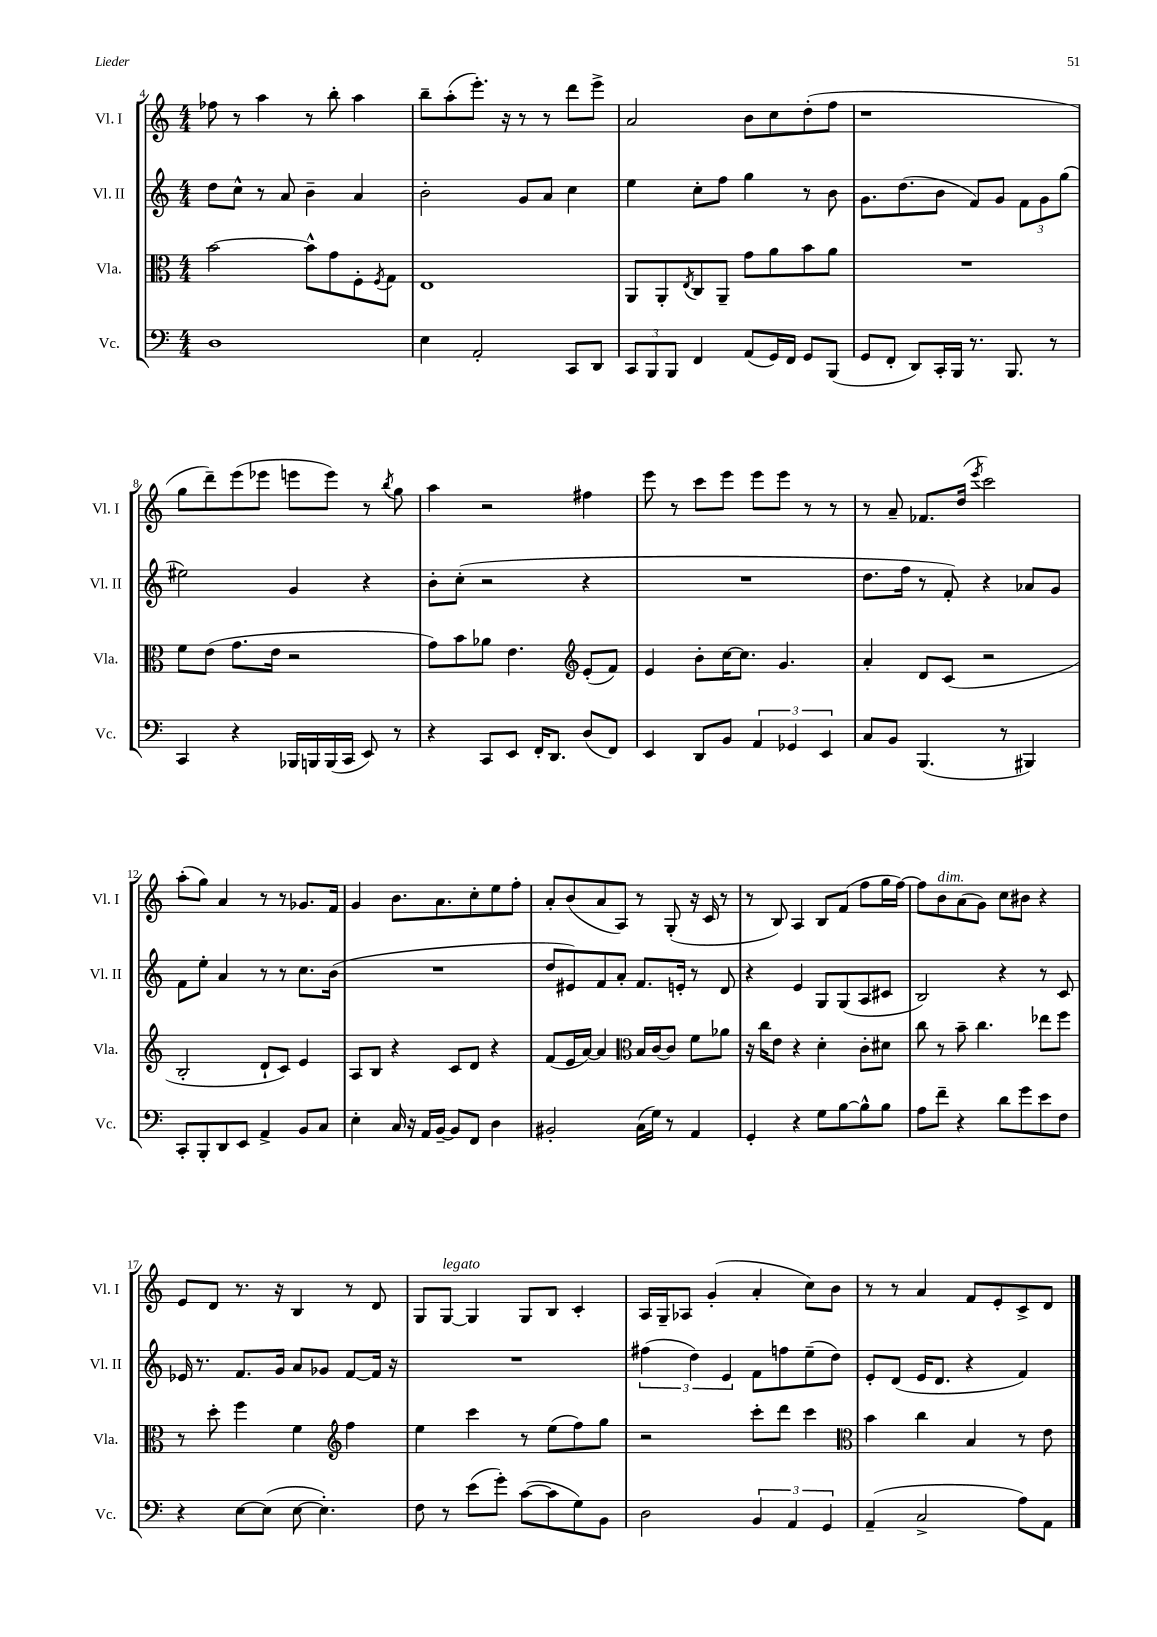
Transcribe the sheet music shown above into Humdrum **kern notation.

**kern	**kern	**kern	**kern
*part4	*part3	*part2	*part1
*staff4	*staff3	*staff2	*staff1
*I"Vc.	*I"Vla.	*I"Vl. II	*I"Vl. I
*I'Vc.	*I'Vla.	*I'Vl. II	*I'Vl. I
*clefF4	*clefC3	*clefG2	*clefG2
*k[]	*k[]	*k[]	*k[]
*M4/4	*M4/4	*M4/4	*M4/4
=4	=4	=4	=4
1D	[2b\	8dd\L	8ff-X\
.	.	8cc^^\J	8r
.	.	8r	4aa\
.	.	8a/	.
.	8b^^\L]	4b~\	8r
.	8g\	.	8bb'\
.	8F'\	4a/	4aa\
.	8qF/	.	.
.	8G\J	.	.
=5	=5	=5	=5
4E\	1E	2b'\	8bb~\L
.	.	.	(8aa'\
2AA'/	.	.	8.eee'\J)
.	.	.	16r
.	.	8g/L	8r
.	.	8a/J	8r
8CC/L	.	4cc\	8ddd\L
8DD/J	.	.	8eee^\J
=6	=6	=6	=6
12CC/L	8AA/L	4ee\	2a/
12BBB/	.	.	.
.	8AA'/	.	.
12BBB/J	.	.	.
.	8qE/	.	.
4FF/	8C/	8cc'\L	.
.	8AA~/J	8ff\J	.
(8AA/L	8g\L	4gg\	8b\L
16GG/L)	8a\	.	8cc\
16FF/JJ	.	.	.
8GG/L	8b\	8r	(8dd'\
(8BBB/J	8a\J	8b\	8ff\J
=7	=7	=7	=7
8GG/L	1r	8.g\L	1r
8FF'/J	.	.	.
.	.	(8.dd\	.
8DD/L)	.	.	.
16CC'/L	.	8b\J	.
16BBB/JJ	.	.	.
8.r	.	8f/L)	.
.	.	8g/J	.
8.BBB/	.	.	.
.	.	12f\L	.
.	.	12g\	.
8r	.	.	.
.	.	(12gg\J	.
!!LO:LB:g=z
=8	=8	=8	=8
4CC/	8f\L	2ee#X\)	8gg\L
.	(8e\J	.	8ddd~\)
4r	8.g\L	.	(8eee\
.	.	.	8eee-X\J
.	16e\Jk	.	.
16BBB-X/LL	2r	4g/	8eeen\L
16BBBn/	.	.	.
(16BBB/	.	.	8eee\J)
16CC/JJ	.	.	.
8EE/)	.	4r	8r
.	.	.	8qbb/
8r	.	.	8gg\
=9	=9	=9	=9
4r	8g\L)	8b'\L	4aa\
.	8b\	(8cc'\J	.
8CC/L	8a-X\J	2r	2r
8EE/J	4.e\	.	.
16FF'/KL	.	.	.
8.DD/J	.	.	.
*	*clefG2	*	*
(8D/L	(8e'/L	4r	4ff#X\
8FF/J)	8f/J)	.	.
=10	=10	=10	=10
4EE/	4e/	1r	8eee\
.	.	.	8r
8DD/L	8b'\L	.	8ccc\L
8BB/J	[16cc\K	.	8eee\J
.	8.cc\J]	.	.
6AA/	.	.	8eee\L
.	4.g/	.	8eee\J
6GG-X/	.	.	.
.	.	.	8r
6EE/	.	.	.
.	.	.	8r
=11	=11	=11	=11
8C/L	4a'/	8.dd\L	8r
8BB/J	.	.	8a~/
.	.	16ff\Jk	.
(4.BBB/	8d/L	8r	8.f-X/L
.	(8c/J	8f'/)	.
.	.	.	(16dd/Jk
.	.	.	8qeee/
.	2r	4r	2ccc\)
8r	.	.	.
4BBB#X/)	.	8a-X/L	.
.	.	8g/J	.
!!LO:LB:g=z
=12	=12	=12	=12
8CC'/L	2B'/	8f\L	(8aa'\L
8BBB'/	.	8ee'\J	8gg\J)
8DD/	.	4a/	4a/
8EE/J	.	.	.
4AA^/	8d`/L	8r	8r
.	8c/J)	8r	8r
8BB/L	4e/	8.cc\L	8.g-X/L
8C/J	.	.	.
.	.	(16b\Jk	16f/Jk
=13	=13	=13	=13
4E'\	8A/L	1r	4g/
.	8B/J	.	.
16C/	4r	.	8.b\L
16r	.	.	.
16AA/LL	.	.	.
[16BB~/JJ	.	.	8.a\
8BB/L]	8c/L	.	.
8FF/J	8d/J	.	8cc'\
4D\	4r	.	8ee\
.	.	.	8ff'\J
=14	=14	=14	=14
2BB#X'/	(8f/L	8dd/L	8a'/L
.	16e/L	8e#X/)	(8b/
.	[16a/JJ)	.	.
.	4a/]	8f/	8a/
.	.	8a'/J	8A/J)
*	*clefC3	*	*
(16C\LL	16B/LL	8.f/L	8r
16G\JJ)	[16c/J	.	.
8r	8c/J]	.	(8G'/
.	.	16en'/Jk	.
4AA/	8f\L	8r	16r
.	.	.	16c/
.	8a-X\J	8d/	8r
=15	=15	=15	=15
4GG'/	16r	4r	8r
.	16cc\KL	.	.
.	8e\J	.	8B/)
4r	4r	4e/	4A/
8G\L	4d'\	8G/L	8B/L
[8B\	.	(8G/	(8f/J
8B^^\]	8c'\L	8A/	8ff\L
8B\J	8d#X\J	8c#X/J	16gg\L
.	.	.	[16ff\JJ)
=16	=16	=16	=16
8A\L	8cc\	2B/)	8ff\L]
!	!	!	!LO:TX:a:i:t=dim.
8f~\J	8r	.	8b\
4r	8b~\	.	(8a\
.	4.cc\	.	8g\J)
8d\L	.	4r	8cc\L
8g\	.	.	8b#X\J
8e\	8ee-X\L	8r	4r
8F\J	8ff\J	8c/	.
!!LO:LB:g=z
=17	=17	=17	=17
4r	8r	16e-X/	8e/L
.	.	8.r	.
.	8dd'\	.	8d/J
[8E\L	4ff\	8.f/L	8.r
(8E\J]	.	.	.
.	.	16g/Jk	16r
[8E\	4f\	8a/L	4B/
4.E'\])	.	8g-X/J	.
*	*clefG2	*	*
.	4ff\	[8f/L	8r
.	.	16f/Jk]	8d/
.	.	16r	.
=18	=18	=18	=18
8F\	4ee\	1r	8G/L
!	!	!	!LO:TX:a:i:t=legato
8r	.	.	[8G/J
(8e\L	4ccc\	.	4G/]
8g'\J)	.	.	.
([8c\L	8r	.	8G/L
8c\]	(8ee\L	.	8B/J
8G\)	8ff\)	.	4c'/
8BB\J	8gg\J	.	.
=19	=19	=19	=19
2D\	2r	(6ff#X\	16A/LL
.	.	.	16G~/J
.	.	.	8A-X/J
.	.	6dd\)	.
.	.	.	(4g'/
.	.	6e/	.
6BB/	8ccc'\L	8f\L	4a'/
.	8ddd\J	8ffn\	.
6AA/	.	.	.
.	4ccc\	(8ee~\	8cc\L)
6GG/	.	.	.
.	.	8dd\J)	8b\J
=20	=20	=20	=20
*	*clefC3	*	*
(4AA~/	4b\	8e'/L	8r
.	.	(8d/J	8r
2C^/	4cc\	16e/KL	4a/
.	.	8.d/J	.
.	4B/	4r	8f/L
.	.	.	8e'/
8A\L)	8r	4f/)	8c^/
8AA\J	8e\	.	8d/J
==	==	==	==
*-	*-	*-	*-
